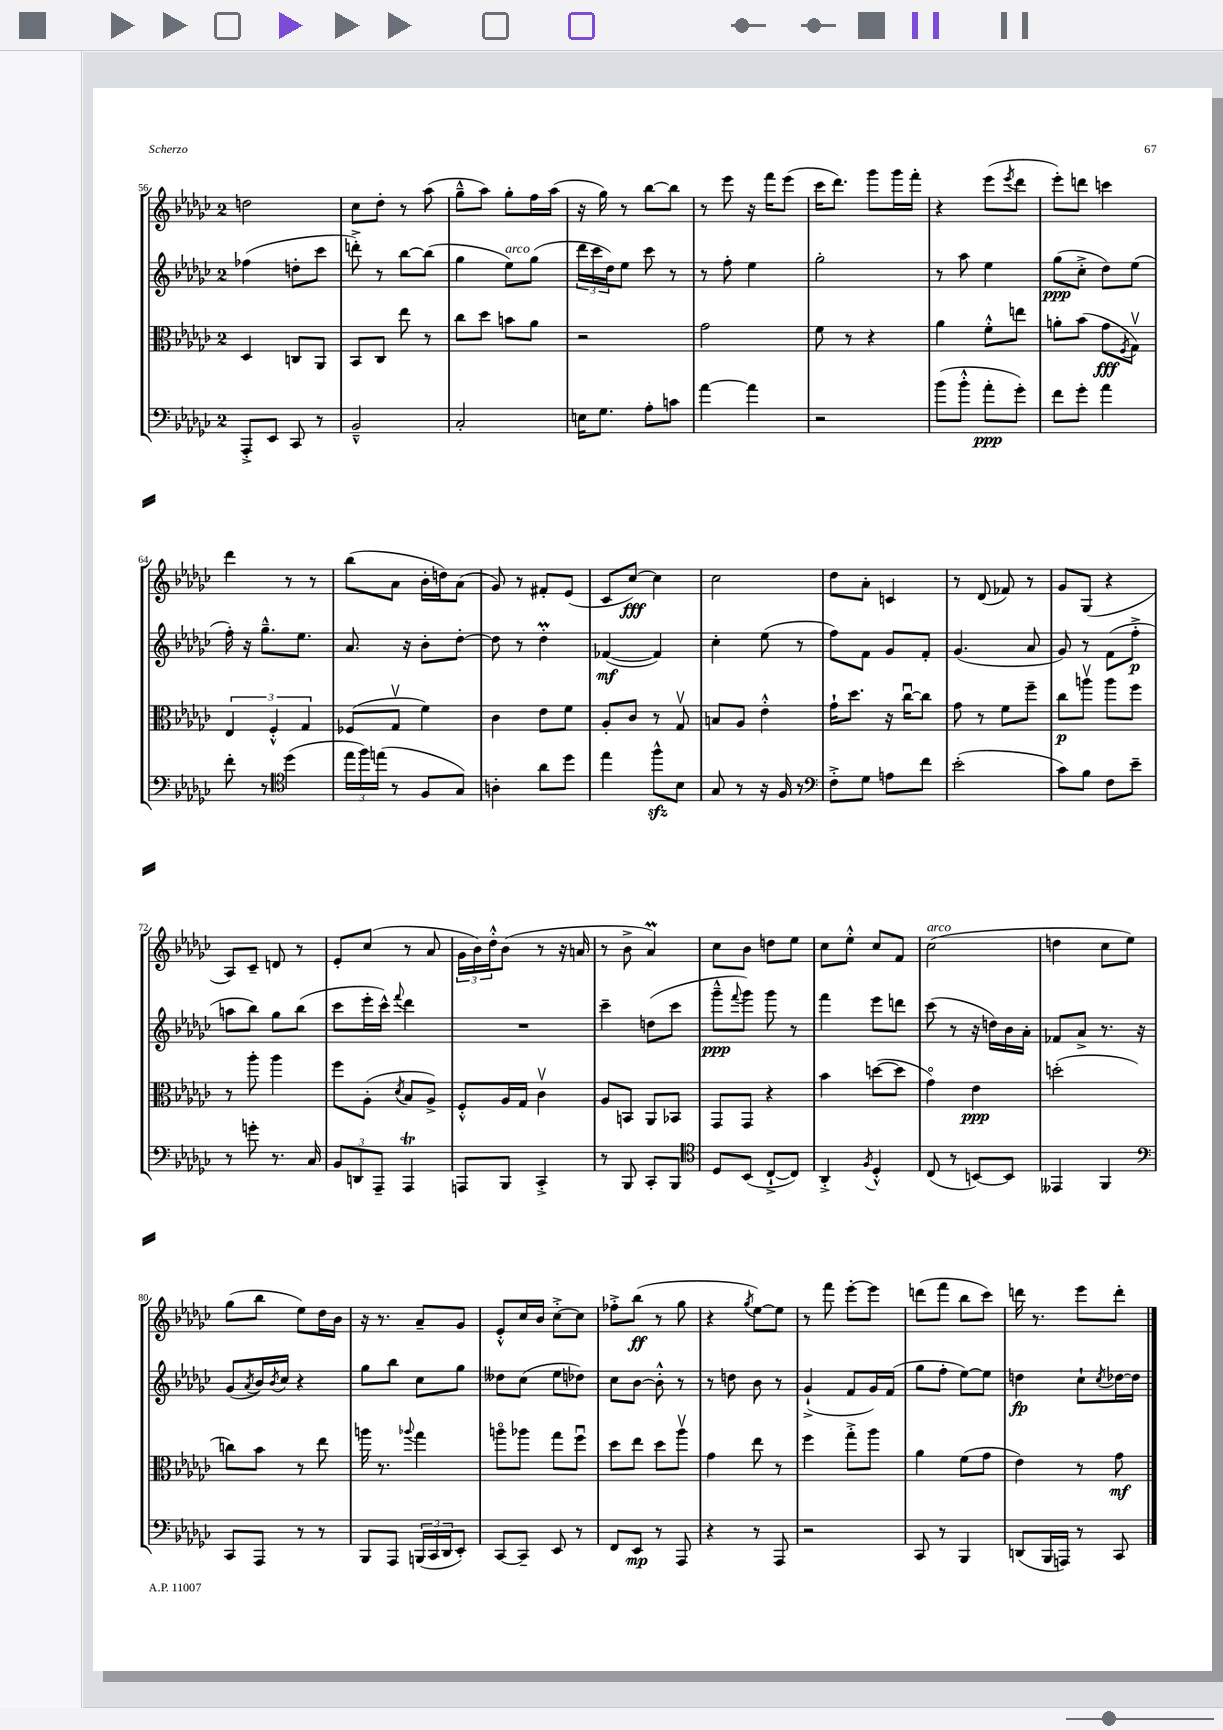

**kern	**kern	**kern	**kern
*staff4	*staff3	*staff2	*staff1
*clefF4	*clefC3	*clefG2	*clefG2
*k[b-e-a-d-g-c-]	*k[b-e-a-d-g-c-]	*k[b-e-a-d-g-c-]	*k[b-e-a-d-g-c-]
*M2/4	*M2/4	*M2/4	*M2/4
8AAA-'^/L	4D-/	(4ff-\	2dd\
8EE-/J	.	.	.
8CC-/	8C/L	8dd'\L	.
8r	8AA-/J	8ccc-\J	.
=	=	=	=
2BB-~^^/	8BB-/L	8ddd'^\)	8cc-\L
.	8C-/J	8r	8dd-'\J
.	8ee-\	[8bb-\L	8r
.	8r	(8bb-\]J	(8aa-\
=	=	=	=
2C-'/	8cc-\L	4gg-\	8gg-~^^\L
.	8dd-\J	.	8aa-\J)
.	8b\L	8ee-\L)	8gg-'\L
.	8a-\J	(8gg-\J	16ff\L
.	.	.	(16aa-\JJ
=	=	=	=
16E\LK	2r	24ddd-\LL	16r
.	.	24ccc-\	.
8.G-\J	.	.	16gg-\)
.	.	24dd-\J)	.
.	.	8ee-\J	8r
8A-'\L	.	8ccc-\	[8bb-\L
8c\J	.	8r	8bb-\]J
=	=	=	=
[4a-\	2g-\	8r	8r
.	.	8ff'\	8eee-\
4a-\]	.	4ee-\	16r
.	.	.	16fff\LK
.	.	.	(8eee-\J
=	=	=	=
2r	8f\	2gg-'\	16ccc-\LK
.	.	.	8.ddd-\J)
.	8r	.	.
.	4r	.	8ggg-\L
.	.	.	16ggg-\L
.	.	.	16fff'\JJ
=	=	=	=
(8b-\L	4a-\	8r	4r
8b-'^^\J	.	8aa-\	.
8a-'\L	8f'^^\L	4ee-\	(8eee-\L
.	.	.	8qeee-/
8g-'\J)	8ee\J	.	8ddd-\J
=	=	=	=
8f\L	8a'\L	(8gg-\L	8eee-'\L)
8g-'\J	(8b-\J	8cc-'^\J	8ddd\J
4a-\	8g-\L	8dd-\L)	4ccc\
.	8qF/	.	.
.	8G-v\J)	(8ee-\J	.
=	=	=	=
8f'\	6E-/	16ff'\)	4ddd-\
.	.	16r	.
8r	.	8.gg-~^^\L	.
.	6F'^^/	.	.
*clefC4	*	*	*
(4dd-\	.	.	8r
.	.	8.ee-\J	.
.	6G-/	.	.
.	.	.	8r
=	=	=	=
24ee-\LL	(8F-/L	8.a-/	(8bb-\L
24ff\)	.	.	.
(24ee\JJ	.	.	.
8r	8G-v/J	.	8a-\J
.	.	16r	.
8F/L	4f\)	8b-'\L	16b-'\LL
.	.	.	16dd\J)
8G-/J)	.	[8dd-'\J	(8a-\J
=	=	=	=
4A'\	4c-\	8dd-\]	8g-/)
.	.	8r	8r
8a-\L	8e-\L	4dd-'\	8f#'/L
8dd-\J	8f\J	.	(8e-/J
=	=	=	=
4ee-\	8A-'/L	([4f-/	8c-/L
.	8c-/J	.	[8cc-/J)
8ff^^\L	8r	4f-/])	4cc-\]
8B-\J	8G-v/	.	.
=	=	=	=
8G-/	8B/L	4cc-'\	2cc-\
8r	8A-/J	.	.
16r	4e-'^^\	(8ee-\	.
16F/	.	.	.
8r	.	8r	.
=	=	=	=
*clefF4	*	*	*
8F'^\L	16g-`\LK	8ff\L)	8dd-\L
.	8.dd-\J	.	.
8G-\J	.	8f\J	8a-'\J
8A\L	16r	8g-/L	4c/
.	[16cc-u\LK	.	.
8f\J	8cc-\]J	8f'/J	.
=	=	=	=
(2e-'\	8g-\	(4.g-/	8r
.	8r	.	(8d-/
.	8f\L	.	8f-/)
.	8ff~\J	8a-/	8r
=	=	=	=
8c-\L)	8cc-\L	8g-/)	8g-/L
8B-\J	8aav\J	8r	(8G-/J
8F\L	8aa\L	(8f\L	4r
8e-~\J	8ff\J	8ff'^\J	.
=	=	=	=
8r	8r	8aa\L	8A-/L)
8g'\	8aa-'\	8bb-\J)	8c-~/J
8.r	4aa-\	8gg-\L	8d/
.	.	(8bb-\J	8r
16C-/	.	.	.
=	=	=	=
12BB-/L	8ff\L	8ccc-\L	8e-'/L
12DD/	.	.	.
.	(8A-'\J	16eee-'\L	(8cc-/J
12AAA-~/J	.	.	.
.	.	16ccc-^^\JJ)	.
.	8qd-/	8qqfff/	.
4AAA-/	8B-/L	4ddd-\	8r
.	8A-^/J)	.	8a-/
=	=	=	=
8AAA/L	8F'^^/L	2r	24g-\LL
.	.	.	24b-\)
.	.	.	24dd-'^^\J
8BBB-/J	16A-/L	.	(8b-\J
.	16G-/JJ	.	.
4CC-'^/	4c-v\	.	8r
.	.	.	16r
.	.	.	16a/
=	=	=	=
8r	8A-/L	4ccc-~\	8r
8BBB-/	8BB/J	.	8b-^\
8CC-'/L	8AA-/L	(8dd\L	4a-/)
8BBB-/J	8BB-/J	8ccc-\J	.
=	=	=	=
*clefC4	*	*	*
8D-/L	8GG-/L	8ggg-~^^\L	8cc-\L
.	.	8qqfff/	.
(8BB-/J	8GG-/J	8ggg-\J)	8b-\J
[8C-`^/L	4r	8ggg-\	8dd\L
8C-/]J)	.	8r	8ee-\J
=	=	=	=
4AA-'^/	4b-\	4fff\	8cc-\L
.	.	.	8ee-'^^\J
8qF/	.	.	.
4D-'^^/	([8dd\L	8eee-\L	8cc-/L
.	8dd\]J	8ddd\J	8f/J
=	=	=	=
(8C-/	4g-o\)	(8ccc-\	(2cc-\
8r	.	8r	.
[8BB/L)	4e-\	16r	.
.	.	16dd\LL)	.
8BB/]J	.	16b-\	.
.	.	16a-'\JJ	.
=	=	=	=
4EE--/	(2dd'\	8f-/L	4dd\
.	.	8a-^/J	.
4FF/	.	8.r	8cc-\L
.	.	.	8ee-\J)
.	.	16r	.
=	=	=	=
*clefF4	*	*	*
8CC-/L	8cc\L)	(8g-/L	(8gg-\L
.	.	8qa-/	.
8AAA-/J	8b-\J	16b-/L)	8bb-\J
.	.	8qb-/	.
.	.	16cc-/JJ	.
8r	8r	4r	8ee-\L)
8r	8ee-\	.	16dd-\L
.	.	.	16b-\JJ
=	=	=	=
8BBB-/L	16aa\	8gg-\L	16r
.	8.r	.	8.r
8AAA-/J	.	8bb-\J	.
.	8qqaa-/	.	.
(24BBB/LL	4gg-\	8cc-\L	8a-~/L
24CC-/	.	.	.
24DD-/J	.	.	.
8EE-'/J)	.	8gg-\J	8g-/J
=	=	=	=
[8CC-/L	8aao\L	8dd--\L	8e-'^^/L
8CC-~/]J	8aa-\J	(8cc-\J	16cc-/L
.	.	.	16b-/JJ
8EE-/	8gg-\L	8ee-\L	[8cc-'^\L
8r	8ffu\J	8dd-\J)	8cc-\]J
=	=	=	=
8FF/L	8dd-\L	8cc-\L	8ff-'^\L
8EE-/J	8ee-\J	[8b-\J	(8bb-\J
8r	8dd-\L	8b-'^^\]	8r
8AAA-/	8aa-v\J	8r	8gg-\
=	=	=	=
4r	4g-\	8r	4r
.	.	8dd\	.
.	.	.	8qgg-/
8r	8ee-\	8b-\	[8ee-\L)
8AAA-/	8r	8r	8ee-\]J
=	=	=	=
2r	4ff\	(4g-`^/	8r
.	.	.	8fff\
.	8gg-'^\L	8f/L	[8eee-'\L
.	8aa-\J	16g-/L)	8eee-\]J
.	.	(16f/JJ	.
=	=	=	=
8CC-/	4a-\	8gg-\L	(8ddd\L
8r	.	8ff'\J	8fff\J
4BBB-/	(8f\L	[8ee-\L)	8bb-\L
.	8g-\J	8ee-\]J	8ccc-\J)
=	=	=	=
(8DD/L	4e-\)	4dd\	16ddd\
.	.	.	8.r
16BBB-/L	.	.	.
16AAA/JJ)	.	.	.
8r	8r	8cc-`\L	8eee-\L
.	.	8qcc-/	.
8CC-/	8g-\	[16dd-\L	8ddd'\J
.	.	16dd-\]JJ	.
==	==	==	==
*-	*-	*-	*-
